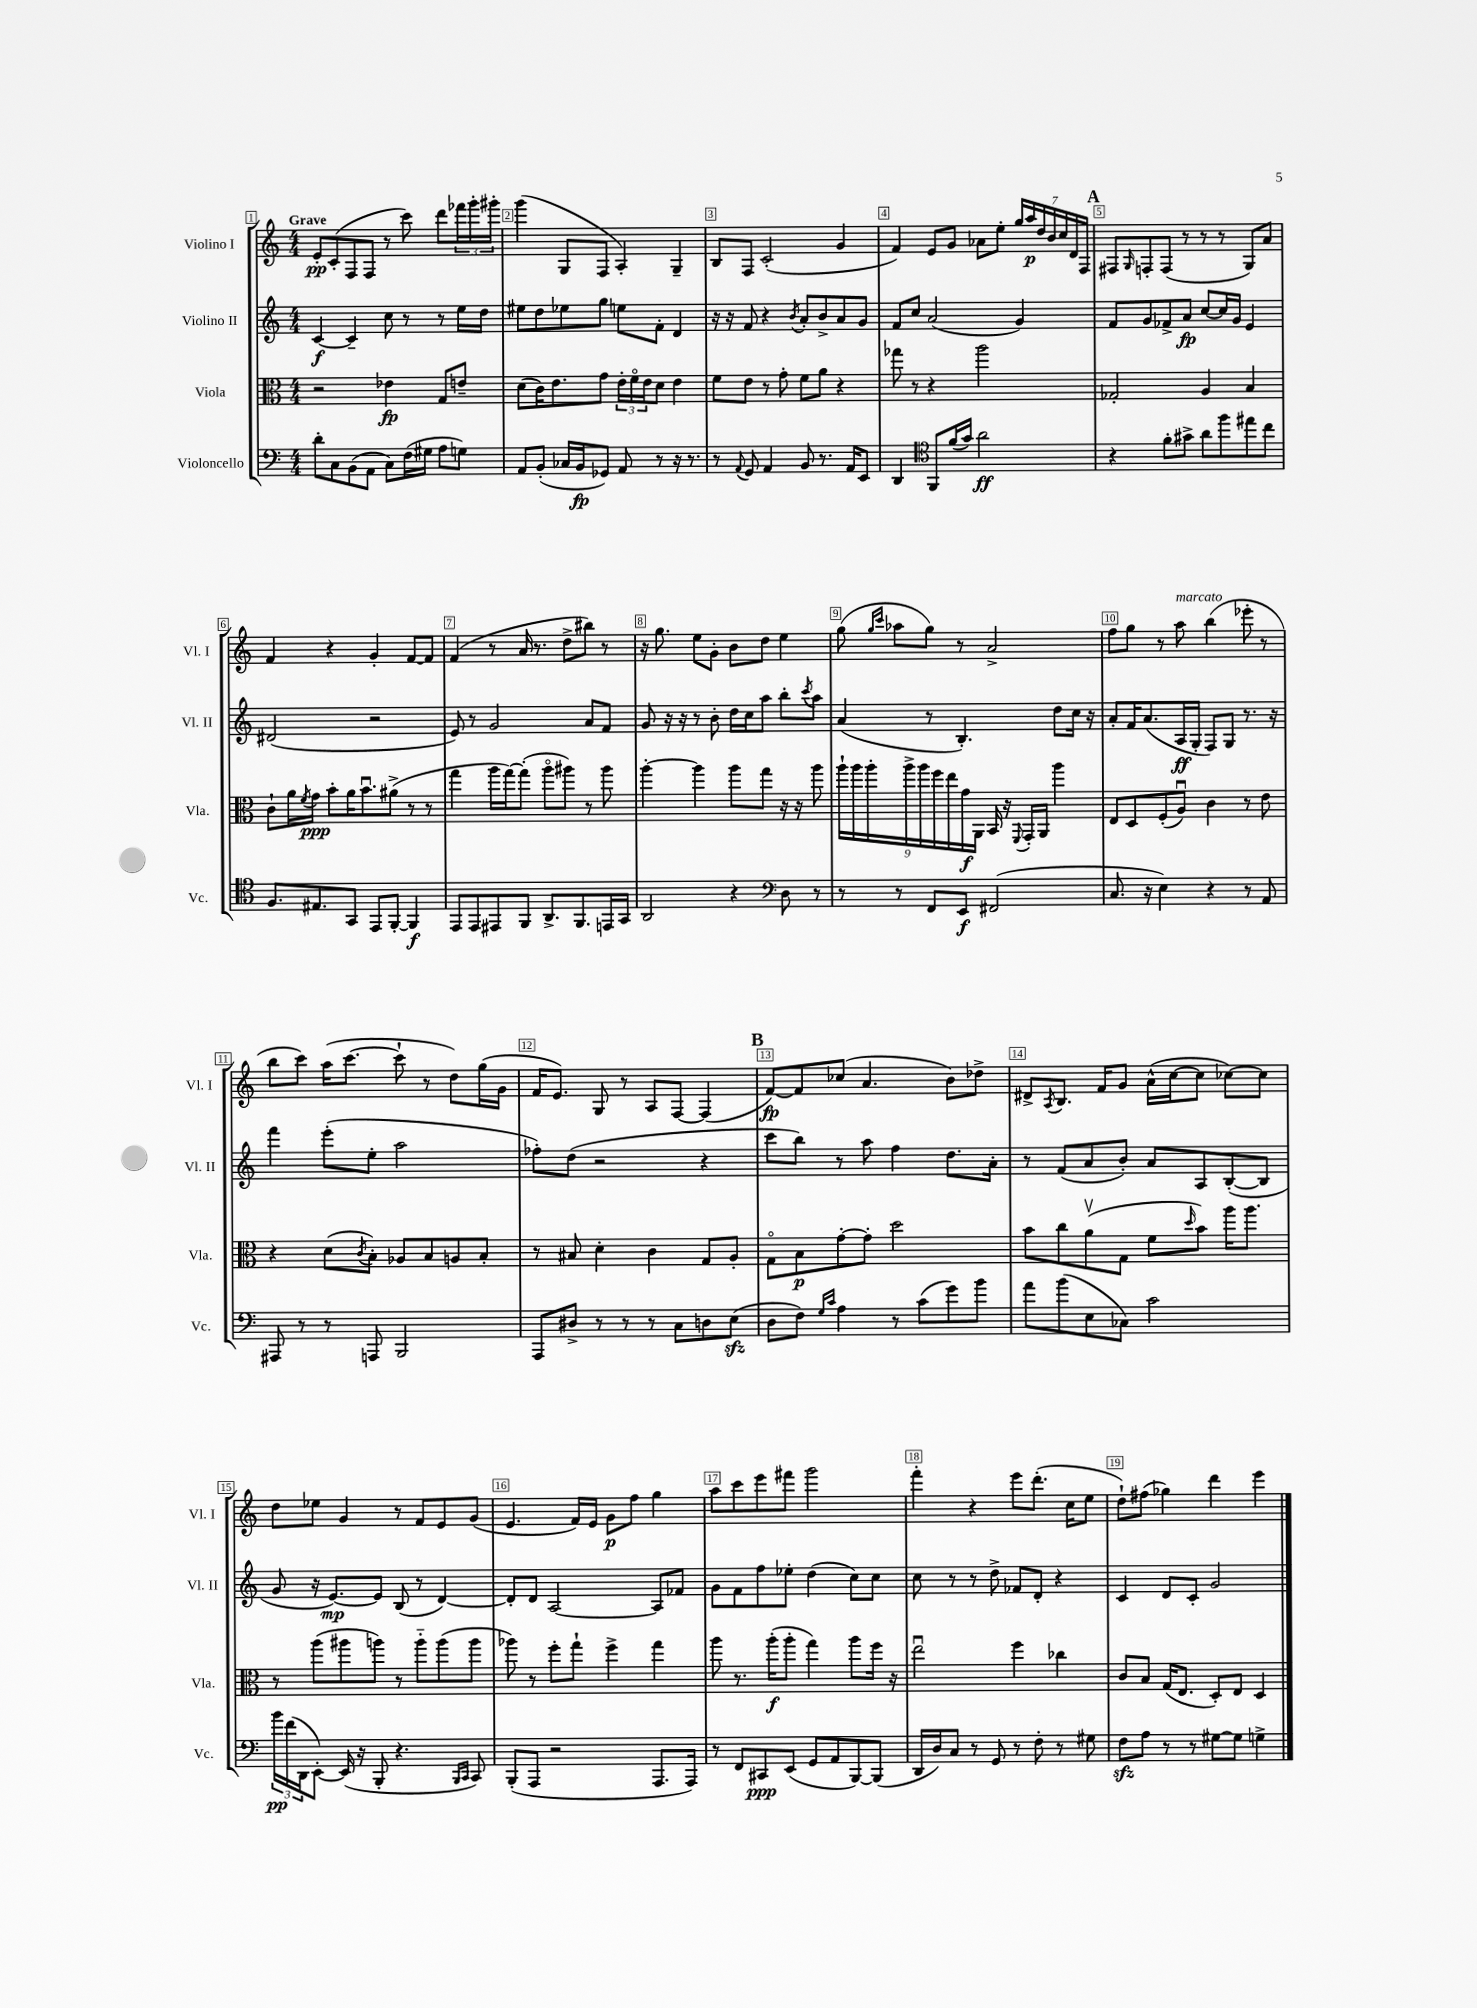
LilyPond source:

<<
\new StaffGroup <<
\new Staff = "s0" \with { instrumentName = "Violino I" shortInstrumentName = "Vl. I" } {
    \clef treble \key c \major \numericTimeSignature \time 4/4 \tempo "Grave"
    e'8-.\pp c'8-.( f8 f8 r8 c'''8) d'''8 \tuplet 3/2 { fes'''16 g'''16-. gis'''16-. } |
    g'''4( g8 f8 a4-.) g4-- |
    b8 f8 c'2-.( g'4 |
    f'4) e'8 g'8 aes'8 e''8-. \tuplet 7/4 { g''16 a''16\p d''16 b'16 c''16 d'16 f16 } |
    \mark \markup { \bold "A" } fis8 \grace { g16 } f8-. f8( r8 r8 r8 g8) a'8 |
    f'4 r4 g'4-. f'8~ f'8 |
    f'4( r8 a'16 r8. d''8-> bis''8) r8 |
    r16 g''8. e''8 g'8-. b'8 d''8 e''4 |
    g''8( \grace { g''16 c'''16 } aes''8 g''8) r8 a'2-> |
    f''8 g''8 r8 a''8^\markup { \italic "marcato" } b''4( ees'''8-. r8 |
    b''8 c'''8) a''16( c'''8.~ c'''8-! r8 d''8) g''16( g'16 |
    f'16 e'8.) g8 r8 a8 f8~ f4( |
    \mark \markup { \bold "B" } f'8~\fp) f'8 ces''8( a'4. b'8) des''8-> |
    dis'8-> \acciaccatura { a8 } b8. f'16 g'8 a'16-^( c''16~ c''8 ces''8~) ces''8 |
    d''8 ees''8 g'4 r8 f'8 e'8 g'8( |
    e'4. f'16) e'16 g'8\p f''8 g''4 |
    a''8 c'''8 e'''8 fis'''8 g'''2 |
    f'''4-. r4 e'''8 d'''8.-.( c''16 e''8 |
    d''8-!) fis''8( ges''4) d'''4 e'''4 \bar "|." |
}
\new Staff = "s1" \with { instrumentName = "Violino II" shortInstrumentName = "Vl. II" } {
    \clef treble \key c \major \numericTimeSignature \time 4/4
    c'4~\f c'4-- c''8 r8 r8 e''16 d''16 |
    eis''8 d''8 ees''8 g''8 e''8 f'8-. d'4 |
    r16 r16 f'8 r4 \acciaccatura { b'8 } a'8-. b'8-> a'8 g'8 |
    f'8 c''8 a'2( g'4) |
    \mark \markup { \bold "A" } f'8 g'8 fes'8-> a'8\fp c''8~ c''16 g'16 e'4 |
    dis'2( r2 |
    e'8) r8 g'2 a'8 f'8 |
    g'8 r16 r16 r8 b'8-. d''16 c''16 a''8 b''8-. \acciaccatura { c'''8 } a''8 |
    a'4( r8 b4.-.) d''8 c''16 r16 |
    a'8-. f'16 a'8.( a16\ff g16-. f8) g8 r8. r16 |
    f'''4 e'''8-.( e''8-. a''2 |
    fes''8-.) d''8( r2 r4 |
    \mark \markup { \bold "B" } c'''8 b''8) r8 a''8 f''4 d''8. a'16-. |
    r8 f'8( a'8 b'8-.) a'8 a8 b8~-.( b8 |
    g'8 r16 e'8.~\mp) e'8 b8( r8 d'4~) |
    d'8-. d'8 a2~ a8 fes'8 |
    g'8 f'8 f''8 ees''8-. d''4( c''8) c''8 |
    c''8 r8 r8 d''8-> fes'8 d'8-. r4 |
    c'4 d'8 c'8-. g'2 \bar "|." |
}
\new Staff = "s2" \with { instrumentName = "Viola" shortInstrumentName = "Vla." } {
    \clef alto \key c \major \numericTimeSignature \time 4/4
    r2 ees'4\fp g8 e'8-- |
    d'8( c'16) e'8. g'8 \tuplet 3/2 { e'16-. f'16\flageolet e'16 } d'8 e'4 |
    f'8 e'8 r8 g'8-. f'8 a'8 r4 |
    ges''8 r8 r4 a''2 |
    \mark \markup { \bold "A" } ges2-. a4 b4 |
    c'8-! a'16 \acciaccatura { f'8 } g'16\ppp b'8-. a'16 b'8.\downbow ais'8->( r8 r8 |
    g''4 a''16 g''16~) g''8-.( a''8\flageolet ais''8) r8 ais''8 |
    a''4~-. a''4 a''8 g''8 r16 r16 a''8 |
    \tuplet 9/8 { a''16-! a''16 a''16-. a''16-> a''16 f''16 e''16 g'16\f a,16 } b,16 r16 \appoggiatura { f,8 } g,16-. a,16 a''4 |
    e8 d8 f8-.( a8\downbow) c'4 r8 e'8 |
    r4 d'8( \acciaccatura { c'8 } b8-.) aes8 b8 a8 b8-. |
    r8 bis8 d'4-. c'4 g8 a8-. |
    \mark \markup { \bold "B" } g8\flageolet b8\p g'8~-. g'8-. d''2 |
    b'8 c''8 a'8\upbow( g8 f'8 \grace { d''16 } b'8) a''16 a''8. |
    r8 a''8( ais''8 a''8) r8 a''8-_ a''8( a''8 |
    aes''8) r8 f''8-. g''8-! f''4-> g''4 |
    a''8 r8. a''16-.\f( a''8-. g''4) a''8 f''16 r16 |
    e''2\downbow f''4 ces''4 |
    c'8 b8 g16( e8. d8-.) e8 d4 \bar "|." |
}
\new Staff = "s3" \with { instrumentName = "Violoncello" shortInstrumentName = "Vc." } {
    \clef bass \key c \major \numericTimeSignature \time 4/4
    d'8-. c8 b,8( a,8 c8) f16( gis16 a8 g8) |
    a,8 b,8-.( ces16 b,16\fp ges,8) a,8 r8 r16 r8. |
    r8 \appoggiatura { a,8 } g,8 a,4 b,8 r8. a,16 e,8 |
    d,4 \clef tenor f,8 f'16( g'16) a'2\ff |
    \mark \markup { \bold "A" } r4 f'8-. gis'8-> a'8 f''8 eis''8 c''8 |
    f8. eis8. g,8 e,8 f,8~-. f,4\f |
    e,8 e,8 eis,8 f,8 a,8.-> f,8. e,16 g,16 |
    a,2 r4 \clef bass d8 r8 |
    r8 r8 f,8 e,8\f fis,2( |
    c8. r16 e4) r4 r8 a,8 |
    ais,,8 r8 r8 a,,8 b,,2 |
    a,,8 dis8-> r8 r8 r8 c8 d8 e8\sfz( |
    \mark \markup { \bold "B" } d8 f8) \grace { g16 c'16 } a4 r8 c'8( g'8) b'8 |
    a'8 b'8( e8 ces8) c'2 |
    \tuplet 3/2 { b'16\pp f'16( d,16 } e,8~-.) e,16( r16 b,,8-. r4. \grace { b,,16 c,16 } c,8) |
    b,,8-.( a,,8 r2 a,,8. a,,16) |
    r8 f,8 cis,8\ppp e,8( g,8 a,8 b,,8~) b,,8( |
    d,16 d16) c8 r8 g,8 r8 f8-. r8 gis8 |
    f8\sfz a8 r8 r8 gis8~ gis8 g4-> \bar "|." |
}
>>
>>
\layout { \context { \Score \override BarNumber.break-visibility = ##(#f #t #t) barNumberVisibility = #all-bar-numbers-visible \override BarNumber.stencil = #(make-stencil-boxer 0.1 0.3 ly:text-interface::print) } }
